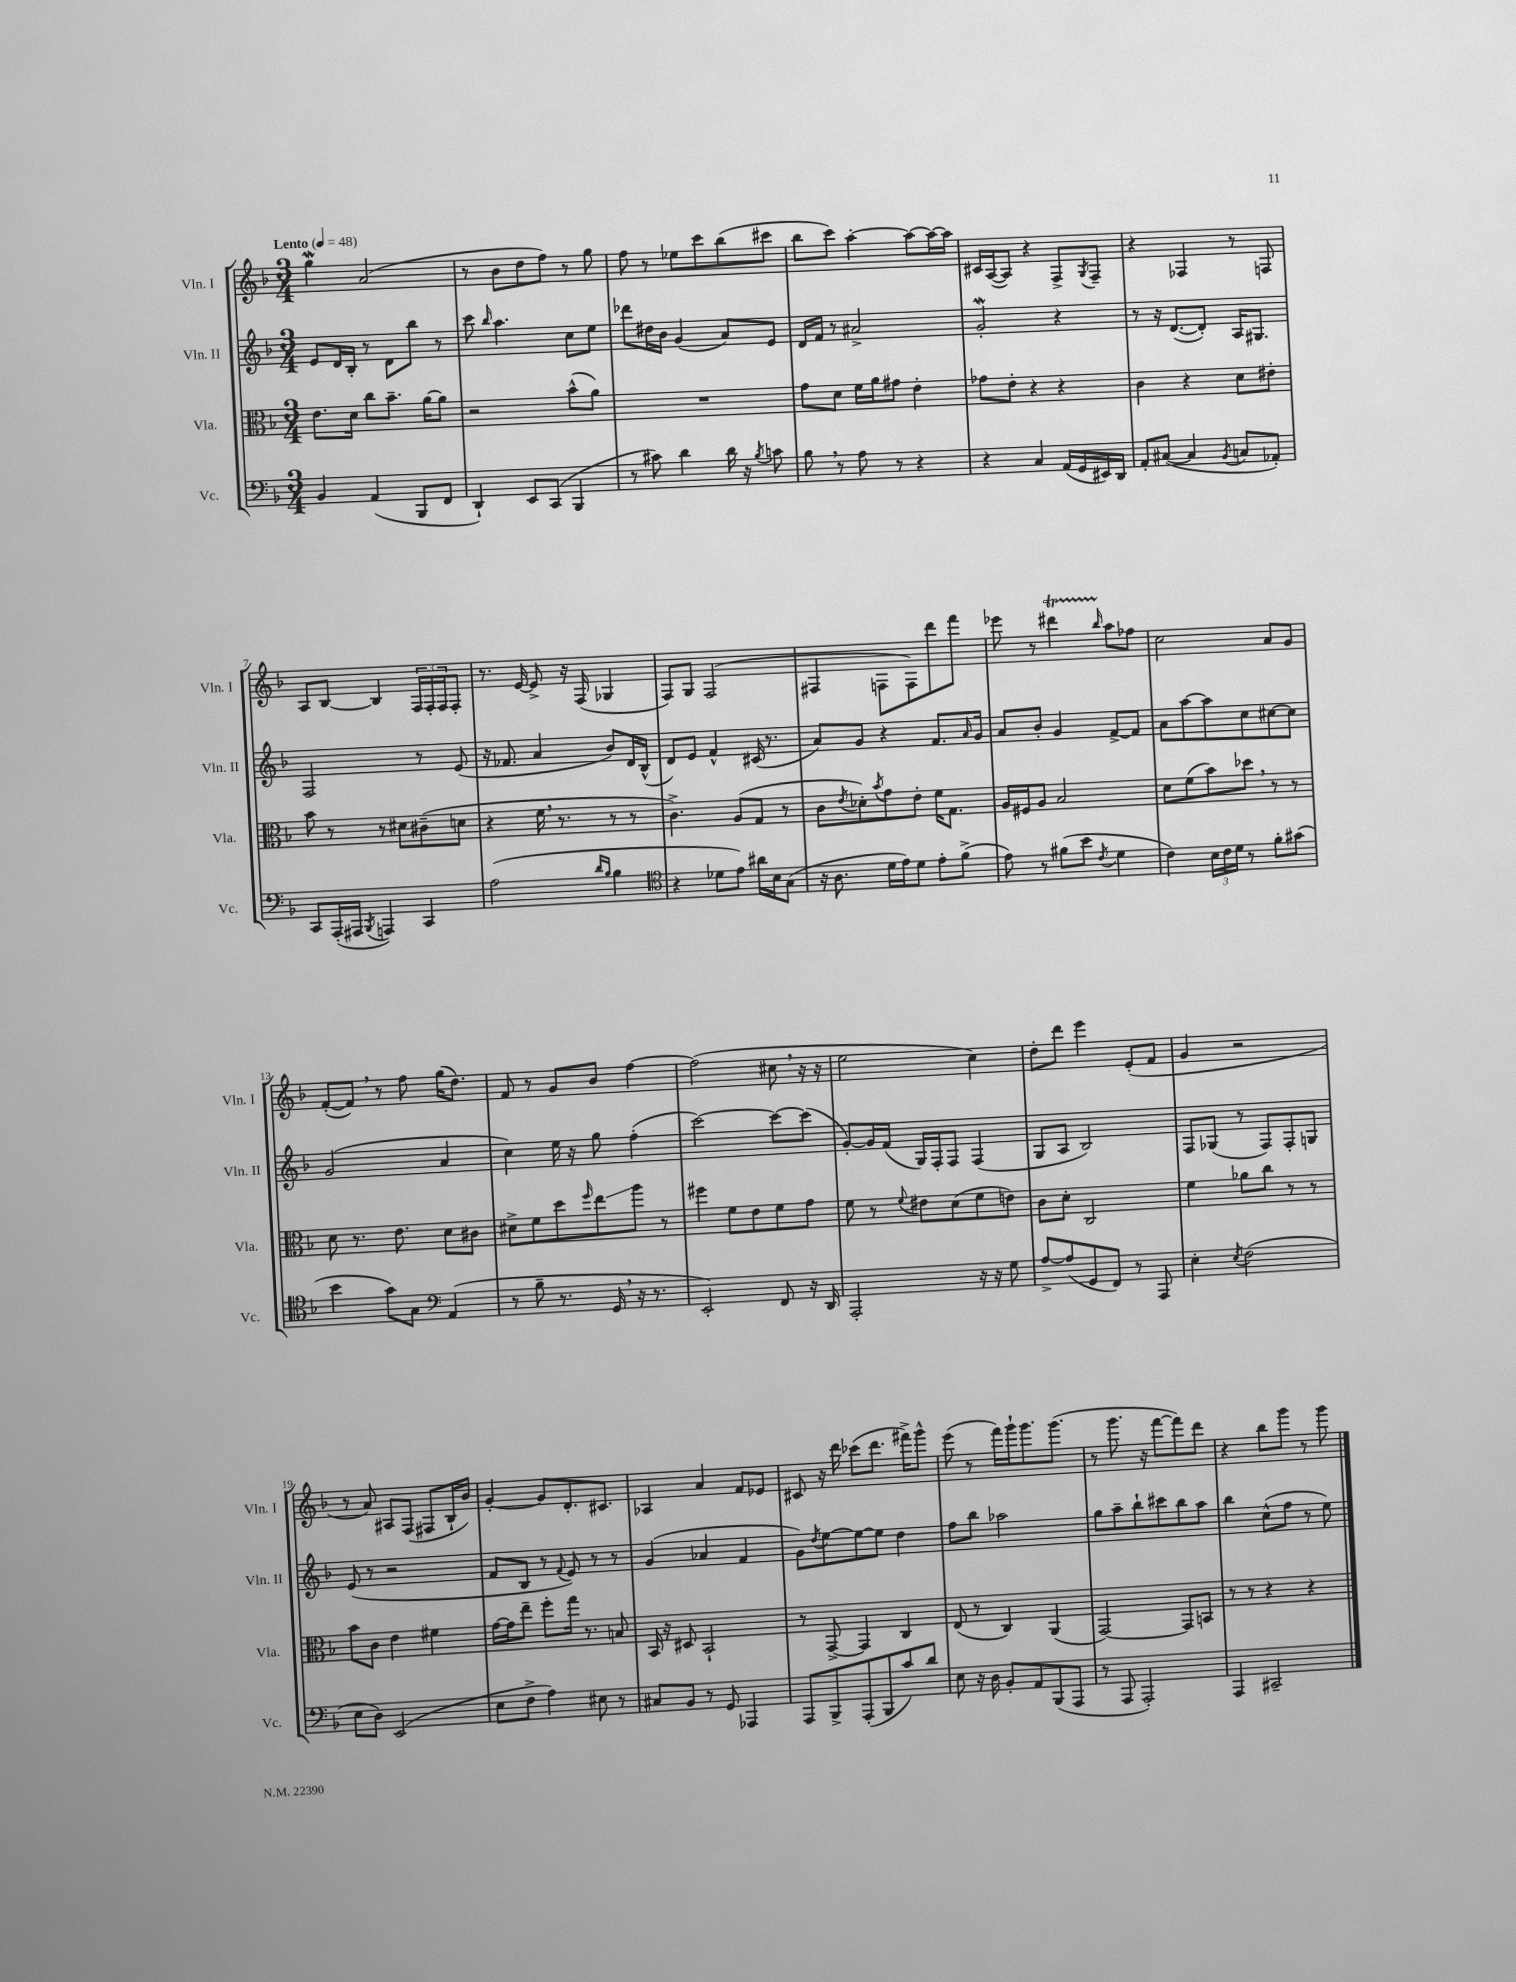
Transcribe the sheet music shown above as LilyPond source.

<<
\new StaffGroup <<
\new Staff = "s0" \with { instrumentName = "Vln. I" shortInstrumentName = "Vln. I" } {
    \clef treble \key f \major \numericTimeSignature \time 3/4 \tempo "Lento" 4 = 48
    g''4\mordent a'2( |
    r8 bes'8 d''8 f''8) r8 g''8 |
    f''8 r8 ees''8 c'''8 bes''8( cis'''8 |
    bes''8 c'''8) a''4~-. a''8~ a''16~ a''16 |
    cis'16 a16~( a8) r4 f8-> \acciaccatura { g8 } f8-- |
    r4 fes4 r8 f8 |
    a8 bes8~ bes4 \tuplet 3/2 { f16 f16-. f16 } f8-. |
    r8. e'16~ e'8-> r16 f16( ges4 |
    f8) g8 f2( |
    fis4 f8 f8) d'''8 f'''8 |
    ees'''8 r8 dis'''4\startTrillSpan \grace { bes''16 } a''8\stopTrillSpan fes''8 |
    c''2 a'8 g'8 |
    f'8~-.( f'8) \breathe r8 f''8 g''16( d''8.) |
    f'8 r8 g'8 bes'8 f''4~ |
    f''2( cis''8 \breathe r16 r16 |
    e''2 c''4) |
    d''8-. d'''8 e'''4 e'8-.( f'8 |
    g'4 r2 |
    r8 a'8) ais8 f8( fis8 bes16-! bes'16) |
    g'4~-. g'8 d'8.-. cis'8. |
    aes4 a'4 f'8 ees'8 |
    cis'8 r16 d'''16 ces'''8( d'''8. fis'''16->) g'''8-^ |
    e'''8( r8 f'''16) g'''16-! g'''8. g'''8.( |
    r8 g'''8. r16 f'''8~ f'''8) d'''8 |
    r4 bes''8 g'''8 r8 g'''8 \bar "|." |
}
\new Staff = "s1" \with { instrumentName = "Vln. II" shortInstrumentName = "Vln. II" } {
    \clef treble \key f \major \numericTimeSignature \time 3/4
    e'8 d'16 bes16-. r8 d'8 bes''8 r8 |
    c'''8 \grace { bes''16 } a''4. c''8 e''8 |
    des'''8 dis''16 bes'16 g'4( a'8) e'8 |
    d'16 f'16 r8 ais'2-> |
    g'2-.\mordent r4 |
    r8 r16 d'8.~( d'8-.) a16 gis8. |
    f2 r8 e'8( |
    r16 fes'8. a'4 bes'8) d'16 bes16-^( |
    d'8) e'8 f'4-^ cis'16( r8. |
    a'8) g'8 r4 f'8. \grace { a'16 } g'16 |
    a'8 bes'8-. g'4 f'8~-> f'8 |
    a'8 a''8~ a''8 c''8 cis''8~ cis''8 |
    g'2( a'4 |
    c''4) e''16 r16 g''8 f''4-.( |
    c'''2~) c'''8~ c'''8( |
    g'8~-.) g'16 f'16( g16) f16-. f8 f4( |
    g8 a8 bes2) |
    f8 ges8( r8 f8) f8-. g8 |
    e'8( r8 r2 |
    f'8 bes8 r8 \appoggiatura { f'8 } e'8) r8 r8 |
    g'4( aes'4 f'4 |
    g'8) \acciaccatura { d''8 } e''8~ e''8~ e''8 d''4 |
    f''8 bes''8 aes''2 |
    g''8 a''8-- bes''8-! cis'''8 bes''8 a''8 |
    bes''4 c''8-^( f''8 r8 e''8) \bar "|." |
}
\new Staff = "s2" \with { instrumentName = "Vla." shortInstrumentName = "Vla." } {
    \clef alto \key f \major \numericTimeSignature \time 3/4
    e'8. d'16 c''8 bes'8.-- a'16~ a'8 |
    r2 bes'8-^( a'8) |
    R2. |
    g'8 d'8 f'16 a'16 gis'8 e'4-. |
    ges'8 e'8-. r4 r4 |
    c'4 r4 d'8 eis'8-. |
    bes'8 r8 r8 dis'8 cis'8--( d'8 |
    r4 f'16 \breathe r8. r8 r8 |
    c'4.->) a8( g8 r8 |
    c'8 \acciaccatura { e'8 } des'8-.) \acciaccatura { bes'8 } g'8 e'8-. f'16 g8. |
    a16 fis16 a8 bes2 |
    d'8 f'8( bes'8) des''8 \breathe r8 r8 |
    d'8 r8. e'8. d'8 cis'8 |
    dis'8-> f'8 d''8 \grace { f''16 } e''8\glissando a''8 r8 |
    fis''4 f'8 e'8 f'8 g'8 |
    f'8 r8 \appoggiatura { f'8 } eis'8 d'8( f'8 e'8) |
    c'8 d'8-. c2 |
    f'4 aes'8 c''8 r8 r8 |
    bes'8 c'8 e'4 fis'4 |
    g'16~ g'16 e''8-- f''8-. g''16 r8. b8 |
    bes,16 r16 dis8 bes,2-! |
    r8 g,8~-> g,4 c4 |
    e8( r8 c4) a,4( |
    g,2~) g,8 b,8 |
    r8 r8 r4 r4 \bar "|." |
}
\new Staff = "s3" \with { instrumentName = "Vc." shortInstrumentName = "Vc." } {
    \clef bass \key f \major \numericTimeSignature \time 3/4
    bes,4 a,4( bes,,8 f,8 |
    d,4-!) e,8 c,8( bes,,4 |
    r8 cis'8) d'4 d'16 r16 \acciaccatura { bes8 } c'8 |
    bes8 \breathe r8 a8 r8 r4 |
    r4 c4 a,16( g,16 eis,16) d,16 |
    a,8-. cis8~( cis4 \acciaccatura { bes,8 } c8 aes,8-.) |
    c,8 a,,16-.( ais,,16 \acciaccatura { bes,,8 } a,,4) c,4 |
    a2( \grace { d'16 bes16 } bes4 |
    \clef tenor r4 des'8 e'8) ais'16 bes16 g8( |
    r16 a8. d'16 e'16) d'8 e'8-. f'8->( |
    e'8) r8 fis'8( bes'8 \acciaccatura { c'8 } d'4 |
    c'4) \tuplet 3/2 { bes16 c'16 d'16 } r8 f'8-. gis'8( |
    bes'4 g'8) g8 \clef bass a,4( |
    r8 bes8-- r8. g,16 \breathe r16 r8. |
    e,2-.) f,8 r16 d,16 |
    a,,2-. r16 r16 g8 |
    a8~-> a8( g,8 f,8) r8 a,,8 |
    e4-. \acciaccatura { e8 } f2( |
    e8 d8) e,2( |
    e8 f8-> a4) eis8 r8 |
    cis8 bes,8 r8 g,8 aes,,4 |
    a,,8 bes,,8-> a,,8-.( bes,,8 c'8) d'8 |
    e8 r16 d16 bes,8-. a,8 bes,,8( a,,8 |
    r8 a,,8 a,,2-.) |
    a,,4 cis,2-- \bar "|." |
}
>>
>>
